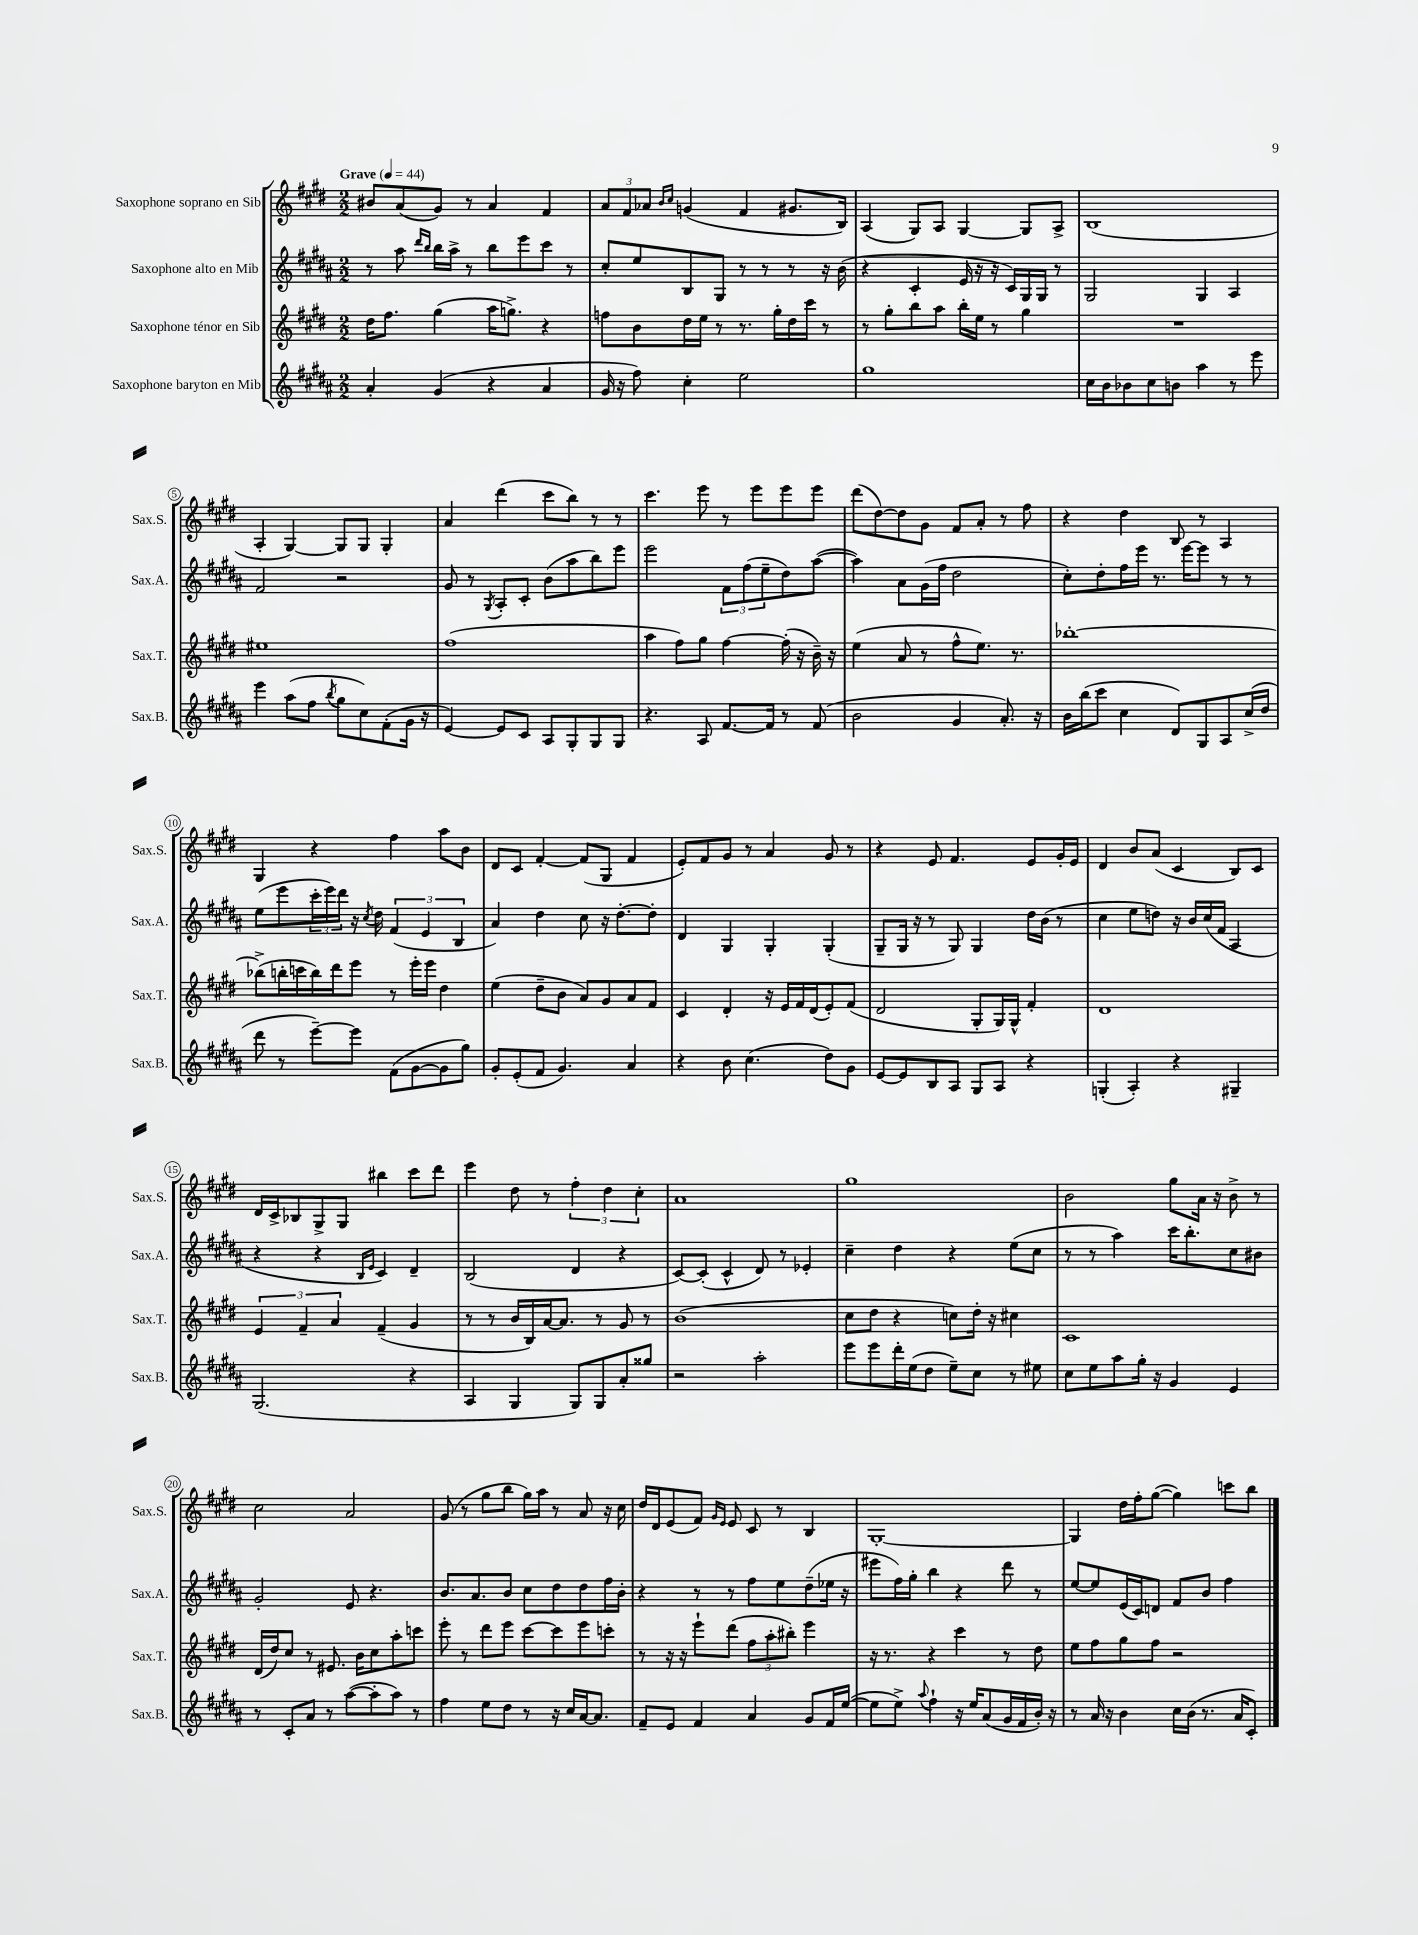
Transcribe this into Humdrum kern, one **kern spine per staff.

**kern	**kern	**kern	**kern
*part4	*part3	*part2	*part1
*staff4	*staff3	*staff2	*staff1
*I"Saxophone baryton en Mib	*I"Saxophone ténor en Sib	*I"Saxophone alto en Mib	*I"Saxophone soprano en Sib
*I'Sax.B.	*I'Sax.T.	*I'Sax.A.	*I'Sax.S.
*clefG2	*clefG2	*clefG2	*clefG2
*k[f#c#g#d#a#]	*k[f#c#g#d#]	*k[f#c#g#d#a#]	*k[f#c#g#d#]
*M2/2	*M2/2	*M2/2	*M2/2
*MM44	*MM44	*MM44	*MM44
=1	=1	=1	=1
!	!	!	!LO:TX:a:B:t=Grave
4a#'/	16dd#\KL	8r	8b#X/L
.	8.ff#\J	.	.
.	.	8aa#\	(8a/
.	.	16qqddd#/LL	.
.	.	16qqbb/JJ	.
(4g#/	(4gg#\	16bb\LL	8g#/J)
.	.	16aa#^\JJ	.
.	.	8r	8r
4r	16aa\KL	8bb\L	4a/
.	8.ggn^\J)	.	.
.	.	8eee\	.
4a#/	4r	8ccc#\J	4f#/
.	.	8r	.
=2	=2	=2	=2
16g#/	8ffn\L	8cc#'/L	12a/L
16r	.	.	.
.	.	.	12f#/
8ff#\)	8b\	8ee/	.
.	.	.	12a-X/J
.	.	.	16qqb/LL
.	.	.	16qqcc#/JJ
4cc#'\	16dd#\L	8B/	(4gn/
.	16ee\JJ	.	.
.	8r	8G#/J	.
2ee\	8.r	8r	4f#/
.	.	8r	.
.	16gg#'\LL	.	.
.	16dd#\	8r	8.g#X/L
.	16ccc#\JJ	.	.
.	8r	16r	.
.	.	(16b\	16B/Jk)
=3	=3	=3	=3
1gg#	8r	4r	(4A/
.	8gg#'\L	.	.
.	8bb\	4c#'/	8G#/L)
.	8aa\J	.	8A/J
.	16bb'\LL	16e/	[4G#/
.	16ee\JJ	16r	.
.	8r	16r	.
.	.	16c#/LL)	.
.	4gg#\	16G#/	8G#/L]
.	.	16G#/JJ	.
.	.	8r	8A^/J
=4	=4	=4	=4
16cc#\LL	1r	2G#/	(1B
16b\J	.	.	.
8b-X\	.	.	.
8cc#\	.	.	.
8bn\J	.	.	.
4aa#\	.	4G#/	.
8r	.	4A#/	.
8eee\	.	.	.
!!LO:LB:g=z
=5	=5	=5	=5
4eee\	1ee#X	2f#/	4A'/
(8aa#\L	.	.	[4G#/)
8ff#\J	.	.	.
8qbb/	.	.	.
8gg#\L	.	2r	8G#/L]
8cc#\)	.	.	8G#/J
(8f#'\	.	.	4G#'/
16g#\Jk	.	.	.
16r	.	.	.
=6	=6	=6	=6
[4e/)	(1ff#	8g#/	4a/
.	.	8r	.
.	.	8qG#/	.
8e/L]	.	8A#'/L	(4ddd#\
8c#/J	.	8c#'/J	.
8A#/L	.	(8b\L	8ccc#\L
8G#'/	.	8aa#\	8bb\J)
8G#/	.	8bb\)	8r
8G#/J	.	8eee\J	8r
=7	=7	=7	=7
4.r	4aa\	2eee\	4.ccc#\
.	8ff#\L)	.	.
8A#/	8gg#\J	.	8eee\
[8.f#/L	[4ff#\	12f#\L	8r
.	.	(12ff#\	.
.	.	.	8eee\L
.	.	12ee~\	.
16f#/Jk]	.	.	.
8r	(16ff#'\]	8dd#\)	8eee\
.	16r	.	.
(8f#/	16b~\)	([8aa#\J	8eee\J
.	16r	.	.
=8	=8	=8	=8
2b\	(4ee\	4aa#\])	(8ddd#\L
.	.	.	[8dd#\)
.	8a/	8a#\L	8dd#\]
.	8r	(16g#\L	8g#\J
.	.	16ff#\JJ	.
4g#/	8ff#^^\L	2dd#\	8f#/L
.	8.ee\J)	.	8a'/J
8.a#'/)	.	.	8r
.	8.r	.	.
.	.	.	8ff#\
16r	.	.	.
=9	=9	=9	=9
16b\LL	[1bb-X'	8cc#'\L)	4r
(16bb\J	.	.	.
8ccc#\J	.	8dd#'\	.
4cc#\	.	16ff#\L	4dd#\
.	.	16eee\JJ	.
.	.	8.r	.
8d#/L)	.	.	8B/
.	.	[16eee\KL	.
8G#/	.	8eee\J]	8r
8A#/	.	8r	4A/
(16cc#^/L	.	8r	.
16dd#/JJ	.	.	.
!!LO:LB:g=z
=10	=10	=10	=10
8ddd#\	(8bb-X^\L]	(8ee\L	4G#/
8r	16bbn'\L	8eee\	.
.	16cccn\	.	.
[8eee~\L)	16bb\)	24ccc#'\L	4r
.	.	24eee\)	.
.	16ddd#\J	.	.
.	.	24ddd#\JJ	.
8eee\J]	8eee\J	16r	.
.	.	8qcc#/	.
.	.	16dd#\	.
(8f#\L	8r	(6f#/	4ff#\
[8g#\	16eee'\LL	.	.
.	.	6e/	.
.	16eee\JJ	.	.
8g#\]	4dd#\	.	8aa\L
.	.	6B/	.
8gg#\J)	.	.	8b\J
=11	=11	=11	=11
8g#'/L	(4ee\	4a#/)	8d#/L
(8e'/	.	.	8c#/J
8f#/J	8dd#~\L	4dd#\	[4f#'/
4.g#/)	8b\J	.	.
.	8a/L)	8cc#\	(8f#/L]
.	8g#/	16r	8G#/J
.	.	[8.dd#'\L	.
4a#/	8a/	.	4f#/
.	8f#/J	8dd#'\J]	.
=12	=12	=12	=12
4r	4c#/	4d#/	8e'/L)
.	.	.	8f#/
8b\	4d#'/	4G#/	8g#/J
(4.cc#\	.	.	8r
.	16r	4G#'/	4a/
.	16e/LL	.	.
.	16f#/	.	.
.	(16d#/J	.	.
8dd#\L)	8e'/)	(4G#'/	8g#/
8g#\J	(8f#/J	.	8r
=13	=13	=13	=13
[8e/L	2d#/	8G#~/L	4r
8e/]	.	16G#/Jk	.
.	.	16r	.
8B/	.	8r	8e/
8A#/J	.	8G#/)	4.f#/
8G#/L	8G#'/L	4G#/	.
8A#/J	16G#/L)	.	.
.	16G#^^/JJ	.	.
4r	4f#'/	16dd#\LL	8e/L
.	.	(16b\JJ	.
.	.	8r	16g#'/L
.	.	.	16e/JJ
=14	=14	=14	=14
(4Gn'/	1d#	4cc#\	4d#/
4A#'/)	.	8ee\L	8b/L
.	.	8ddn\J)	(8a/J
4r	.	16r	4c#/
.	.	16b/LL	.
.	.	(16cc#/	.
.	.	16f#/JJ	.
4G#X~/	.	4A#/	8B/L)
.	.	.	8c#/J
!!LO:LB:g=z
=15	=15	=15	=15
(2.G#/	6e/	4r	16d#/LL
.	.	.	16c#^/J
.	.	.	8B-X/
.	6f#~/	.	.
.	.	4r	8G#^/
.	6a/	.	.
.	.	.	8G#/J
.	.	16qqB/LL	.
.	.	16qqe/JJ	.
.	(4f#~/	4c#/)	4bb#X\
4r	4g#/	4d#~/	8ccc#\L
.	.	.	8ddd#\J
=16	=16	=16	=16
4A#/	8r	(2B/	4eee\
.	8r	.	.
4G#/	16b/LL	.	8dd#\
.	16B/)	.	.
.	[16a/J	.	8r
.	8.a/J]	.	.
8G#/L)	.	4d#/	6ff#'\
8G#/	8r	.	.
.	.	.	6dd#\
8a#'/	8g#/	4r	.
.	.	.	6cc#'\
8gg##X/J	8r	.	.
=17	=17	=17	=17
2r	(1b	[8c#/L)	1a
.	.	(8c#'/J]	.
.	.	4c#^^/	.
2aa#'\	.	8d#/)	.
.	.	8r	.
.	.	4e-X'/	.
=18	=18	=18	=18
8eee\L	8cc#\L	4cc#~\	1gg#
8eee\	8dd#\J	.	.
16ddd#'\L	4r	4dd#\	.
(16ee\J	.	.	.
8dd#\J	.	.	.
8ee~\L)	8ccn\L)	4r	.
8cc#\J	16dd#'\Jk	.	.
.	16r	.	.
8r	4cc#X\	(8ee\L	.
8ee#X\	.	8cc#\J	.
=19	=19	=19	=19
8cc#\L	1c#	8r	2b\
8ee\	.	8r	.
8aa#\	.	4aa#\)	.
16gg#'\Jk	.	.	.
16r	.	.	.
4g#/	.	16ccc#\KL	8gg#\L
.	.	8.bb'\	.
.	.	.	16a\Jk
.	.	.	16r
4e/	.	8cc#\	8b^\
.	.	8b#X\J	8r
!!LO:LB:g=z
=20	=20	=20	=20
8r	(16d#/LL	2g#'/	2cc#\
.	16dd#/J)	.	.
8c#'/L	8cc#/J	.	.
8a#/J	8r	.	.
8r	8.e#X/	.	.
([8aa#\L	.	8e/	2a/
.	16b\KL	.	.
8aa#'\]	8cc#\	4.r	.
8aa#\J)	8aa'\	.	.
8r	8cccn\J	.	.
=21	=21	=21	=21
4ff#\	8eee'\	8.b/L	(8g#/
.	8r	.	8r
.	.	8.a#/	.
8ee\L	8ddd#\L	.	8gg#\L
8dd#\J	8eee\J	8b/J	8bb\J
8r	[8ccc#\L	8cc#\L	16gg#\LL)
.	.	.	16aa\JJ
16r	8ccc#\]	8dd#\	8r
16cc#/LL	.	.	.
[16a#/J	8eee\	8dd#\	8a/
8.a#/J]	.	.	.
.	8cccn'\J	16ff#\L	16r
.	.	16b'\JJ	16cc#\
=22	=22	=22	=22
8f#~/L	8r	4r	16dd#/LL
.	.	.	16d#/J
8e/J	16r	.	(8e/
.	16r	.	.
4f#/	8eee`\L	8r	8f#/J)
.	.	.	16qqg#/LL
.	.	.	16qqe/JJ
.	(8ddd#\J	8r	8e/
4a#/	12ff#\L	8ff#\L	8c#/
.	12aa'\	.	.
.	.	8ee\	8r
.	12bb#X'\J)	.	.
8g#/L	4eee\	(8dd#~\	4B/
16f#/L	.	16ee-X\Jk	.
([16ee/JJ	.	16r	.
=23	=23	=23	=23
8ee\L]	16r	8eee#X\L	[1G#'
.	8.r	.	.
8ee^\J)	.	16ff#\L)	.
.	.	16gg#'\JJ	.
8qqaa#/	.	.	.
4ff#`\	4r	4bb\	.
16r	4ccc#\	4r	.
16ee/KL	.	.	.
(8a#/	.	.	.
16g#/L	8r	8ddd#\	.
16f#/	.	.	.
16b'/JJ)	8dd#\	8r	.
16r	.	.	.
=24	=24	=24	=24
8r	8ee\L	[8ee/L	4G#/]
16a#/	8ff#\	8ee/]	.
16r	.	.	.
4b\	8gg#\	(16e/L	16dd#\LL
.	.	16c#/J)	16ff#'\J
.	8ff#\J	8dn/J	([8gg#\J
16cc#\LL	2r	8f#/L	4gg#\])
(16b\JJ	.	.	.
8.r	.	8b/J	.
.	.	4ff#\	8cccn\L
16a#/KL	.	.	.
8c#'/J)	.	.	8bb\J
==	==	==	==
*-	*-	*-	*-
